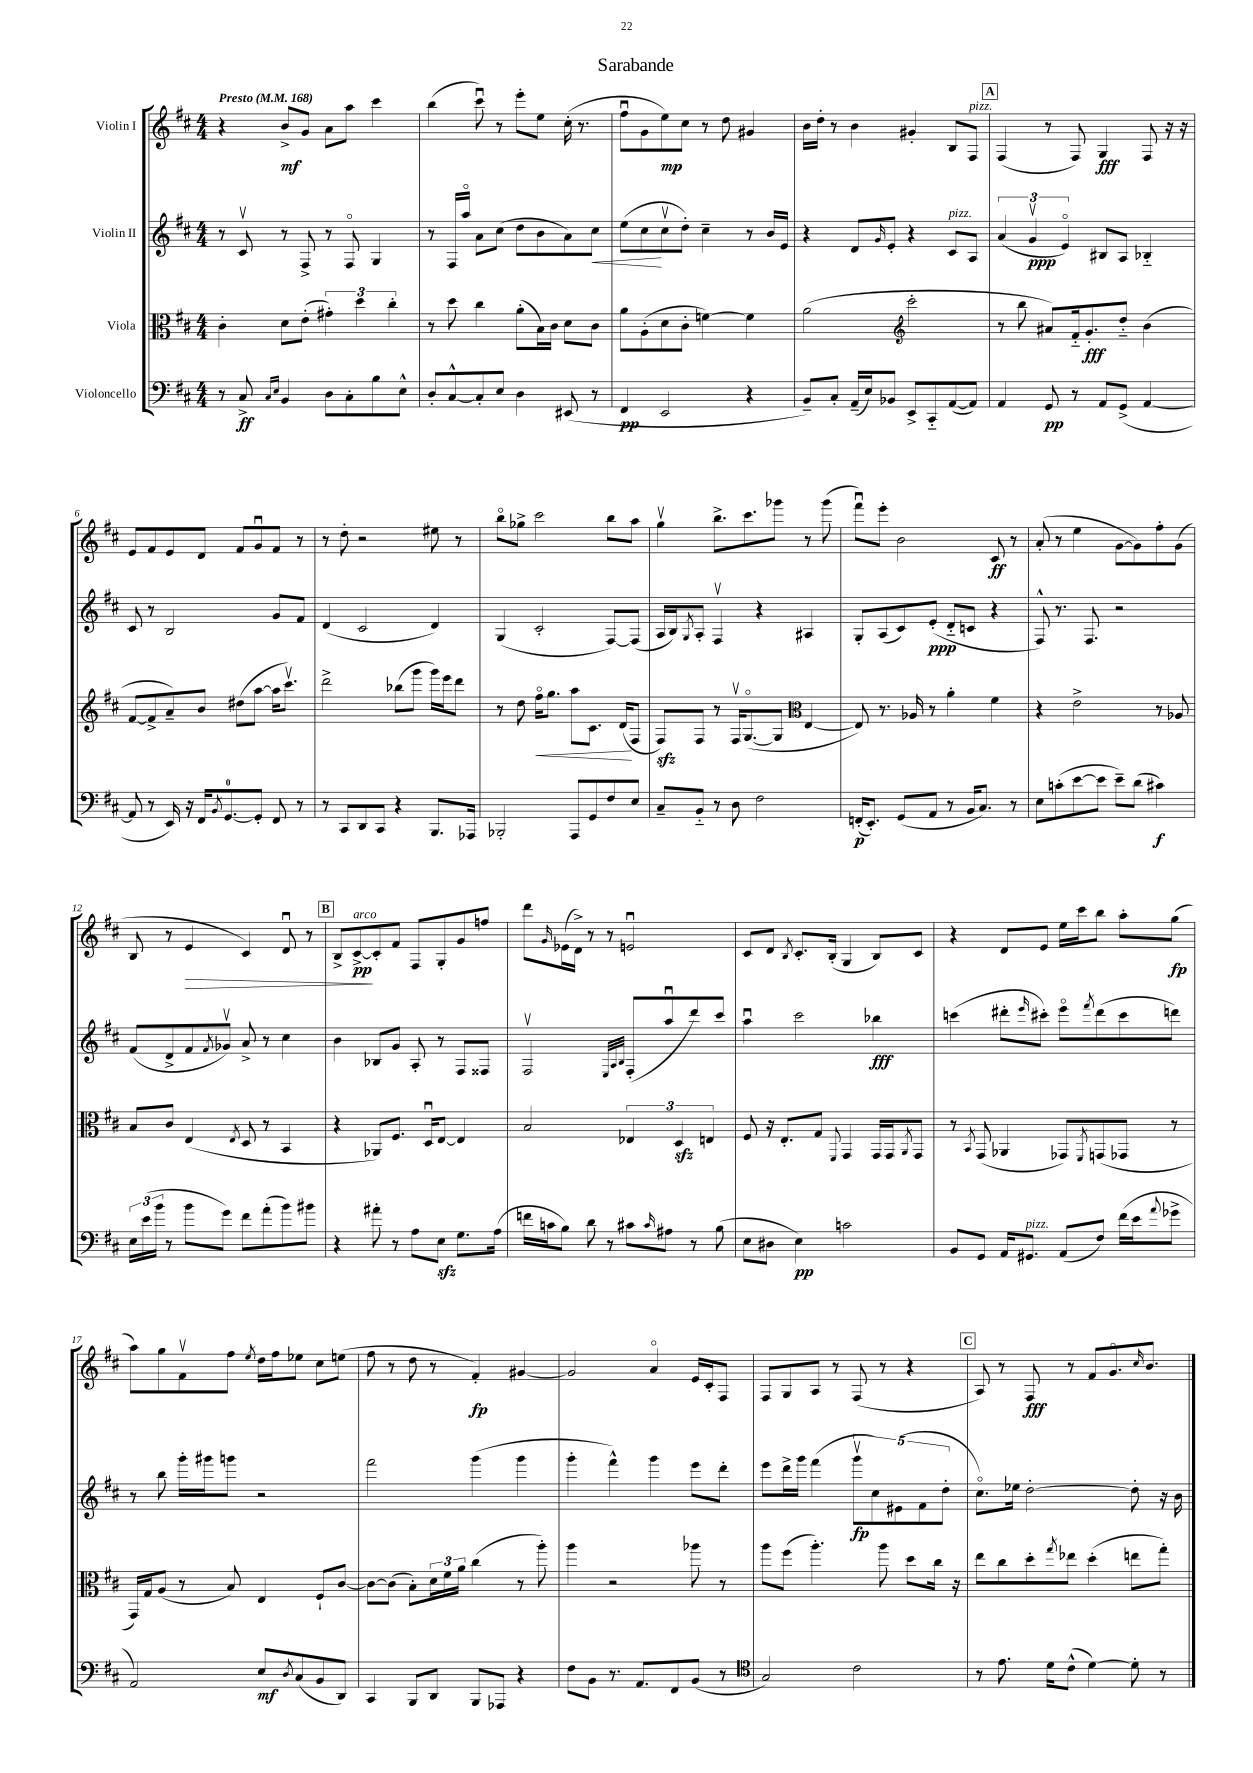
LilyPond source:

\header { title = "Sarabande" }
<<
\new StaffGroup <<
\new Staff = "s0" \with { instrumentName = "Violin I" } {
    \clef treble \key d \major \numericTimeSignature \time 4/4 \tempo "Presto" 4 = 168
    r4 b'8->\mf g'8 a'8 a''8 cis'''4 |
    b''4( cis'''8\downbow) r8 e'''8-. e''8 cis''16-.( r8. |
    fis''8\downbow g'8 e''8\mp) cis''8 r8 d''8 gis'4 |
    b'16 d''16-. r8 b'4 gis'4-. b8 fis8^\markup { \italic "pizz." } |
    \mark \markup { \box "A" } fis4( r8 fis8) g4\fff fis8 r16 r16 |
    e'8 fis'8 e'8 d'8 fis'8 g'8\downbow fis'8 r8 |
    r8 d''8-. r2 eis''8 r8 |
    b''8\flageolet ges''8-> cis'''2 b''8 a''8 |
    g''4\upbow b''8.-> cis'''8. ges'''8 r8 ges'''8( |
    fis'''8\downbow) e'''8-. b'2 cis'8\ff r8 |
    a'8-.( r8 e''4 g'8~ g'8) fis''8-. g'8( |
    b8 r8 e'4\> cis'4) d'8\downbow r8 |
    \mark \markup { \box "B" } b8-> cis'8~->\pp\!^\markup { \italic "arco" } cis'8-. fis'8 fis8 g8-. g'8 f''8 |
    d'''8 \grace { g'16 } ees'16( d'16->) r8 r8 e'2\downbow |
    cis'8 d'8 \acciaccatura { b8 } cis'8.-. b16-.( g4 b8) cis'8 |
    r4 d'8 e'8 e''16 cis'''16 b''8 a''8-. g''8\fp( |
    a''8) g''8 fis'8\upbow fis''8 \acciaccatura { e''8 } d''16 fis''16 ees''8 cis''8 e''8( |
    fis''8 r8 d''8 r8 fis'4-.\fp) gis'4~ |
    gis'2 a'4\flageolet e'16 cis'16-. fis8 |
    fis8 g8 a8 r8 fis8( r8 r4 |
    \mark \markup { \box "C" } a8) r8 fis8\fff r8 fis'8 g'8.\flageolet \grace { cis''16 } b'8. \bar "|." |
}
\new Staff = "s1" \with { instrumentName = "Violin II" } {
    \clef treble \key d \major \numericTimeSignature \time 4/4
    r8 cis'8\upbow r8 fis8-> r8 fis8\flageolet g4 |
    r8 fis16 a''16\flageolet a'8 cis''8( d''8 b'8 a'8) cis''8\< |
    e''8( cis''8\! cis''8\upbow d''8-.) cis''4-- r8 b'16 e'16 |
    r4 d'8 \grace { g'16 } e'8-. r4 cis'8^\markup { \italic "pizz." } a8 |
    \mark \markup { \box "A" } \tuplet 3/2 { a'4( g'4\upbow\ppp e'4\flageolet) } bis8 a8 bes4-_ |
    cis'8 r8 b2 g'8 fis'8 |
    d'4( cis'2 d'4) |
    g4( cis'2-. fis8~) fis8( |
    a16 b16) \acciaccatura { g8 } a8-. fis4\upbow r4 ais4 |
    g8-. a8( cis'8) e'8-.\ppp( d'8-_ c'8 r4 |
    fis8-^) r8. fis8. r2 |
    fis'8( d'8-> fis'8 \acciaccatura { fis'8 } ges'8\upbow) a'8-> r8 cis''4 |
    \mark \markup { \box "B" } b'4 bes8 g'8 a8-. r8 fis8 fisis8 |
    fis2\upbow \grace { e32 a32 b32 } fis8-.( a''8\downbow d'''8) cis'''8 |
    a''4\downbow cis'''2 bes''4\fff |
    c'''4( dis'''8-. \grace { e'''16 } cis'''8-.) e'''8\flageolet \acciaccatura { fis'''8 } dis'''8( cis'''8 d'''8) |
    r8 b''8 g'''16-. gis'''16 g'''8 r2 |
    fis'''2 g'''4( g'''4 |
    g'''4-. fis'''4-^) g'''4 e'''8 d'''8-. |
    e'''8 d'''16-> g'''16 fis'''4( \tuplet 5/4 { g'''8\upbow\fp cis''8) eis'8( fis'8 d''8-. } |
    \mark \markup { \box "C" } cis''8.\flageolet) ees''16 d''2~-. d''8-. r16 b'16 \bar "|." |
}
\new Staff = "s2" \with { instrumentName = "Viola" } {
    \clef alto \key d \major \numericTimeSignature \time 4/4
    cis'4-. d'8 e'8-.( \tuplet 3/2 { gis'4-.) d''4 cis''4-. } |
    r8 d''8 cis''4 a'8-.( b16) cis'16 d'8 cis'8 |
    a'8 a8-.( d'8 cis'8-. f'4~) f'4 |
    a'2( \clef treble cis'''2-. |
    \mark \markup { \box "A" } r8 b''8 ais'8) fis'16-_ g'8.-.\fff d''8-_ b'4( |
    fis'8~ fis'8-> a'8--) b'8 dis''8( a''8~ a''16 cis'''8.\upbow) |
    d'''2-> bes''8( g'''8 g'''16) e'''16 d'''8 |
    r8 d''8 fis''16\flageolet\< g''8. a''8 cis'8. d'16\!( fis8 |
    fis8\sfz) fis8 r8 fis16\upbow g8.~\flageolet( g8 \clef alto e4~ |
    e8) r8. aes16 r8 a'4-. fis'4 |
    r4 e'2-> r8 aes8 |
    b8 cis'8 e4( \acciaccatura { e8 } d8 r8 b,4 |
    \mark \markup { \box "B" } r4 aes,8) fis8. d16\downbow e8~ e4 |
    b2 \tuplet 3/2 { ees4 d4\sfz e4 } |
    fis8 r16 e8.-. g8 \appoggiatura { fis,8 } g,4 g,16 g,16 \acciaccatura { a,8 } g,8 |
    r8 \acciaccatura { b,8 } g,8( aes,4 ges,8) \acciaccatura { fis,8 } g,8( ges,8 r8 |
    g,16) g16 a8( r8 b8) e4 fis8-! cis'8~ |
    cis'8~ cis'8( b8-.) \tuplet 3/2 { d'16 fis'16 a'16 } cis''4( r8 a''8-.) |
    a''4 r2 aes''8 r8 |
    a''8 fis''8( a''4.-.) a''8 d''8 cis''16 r16 |
    \mark \markup { \box "C" } e''8 cis''8 d''8-. \acciaccatura { g''8 } ees''8 d''4-.( e''8 g''8-.) \bar "|." |
}
\new Staff = "s3" \with { instrumentName = "Violoncello" } {
    \clef bass \key d \major \numericTimeSignature \time 4/4
    r8 cis8->\ff \grace { cis16 e16 } b,4 d8 cis8-. b8 e8-^ |
    d8-. cis8~-^ cis8-. e8 d4 eis,8( r8 |
    fis,4\pp e,2 r4 |
    b,8--) cis8-. a,16--( e16) bes,8 e,8-> cis,8-_ a,8~( a,8) |
    \mark \markup { \box "A" } a,4 g,8\pp r8 a,8 g,8->( a,4~ |
    a,8 r8 e,16) r16 fis,16 \acciaccatura { b,8 } g,8.-0~ g,8-. fis,8 r8 |
    r8 cis,8 d,8 cis,8 r4 b,,8. aes,,16 |
    bes,,2-. a,,8 g,8 fis8 e8 |
    cis8-- b,8-_ r8 d8 fis2 |
    f,16-.\p( e,8.-.) g,8( a,8 r8 b,16 cis8.) r8 |
    e8 c'8-.( e'8~ e'8 e'8--) d'8( cis'4\f) |
    \tuplet 3/2 { e16 e'16( b'16 } r8 b'8 g'8) fis'8 a'8-.( b'8) bis'8 |
    \mark \markup { \box "B" } r4 ais'8-. r8 a8 e8\sfz g8. a16( |
    f'16 c'16 b8) d'8 r8 cis'8 \grace { cis'16 } ais8 r8 b8( |
    e8 dis8 e4\pp) c'2 |
    b,8 g,8 a,16 gis,8.^\markup { \italic "pizz." } a,8( fis8) fis'16( e'16 \appoggiatura { a'8 } ges'8-> |
    a,2) e8\mf \acciaccatura { d8 } cis8( b,8 d,8) |
    cis,4 b,,8 d,8 b,,8 aes,,8 r4 |
    fis8 b,8 r8. a,8. fis,8 b,8( r8 |
    \clef tenor g2) cis'2 |
    \mark \markup { \box "C" } r8 e'8. d'16 cis'8-^( d'4~) d'8-. r8 \bar "|." |
}
>>
>>
